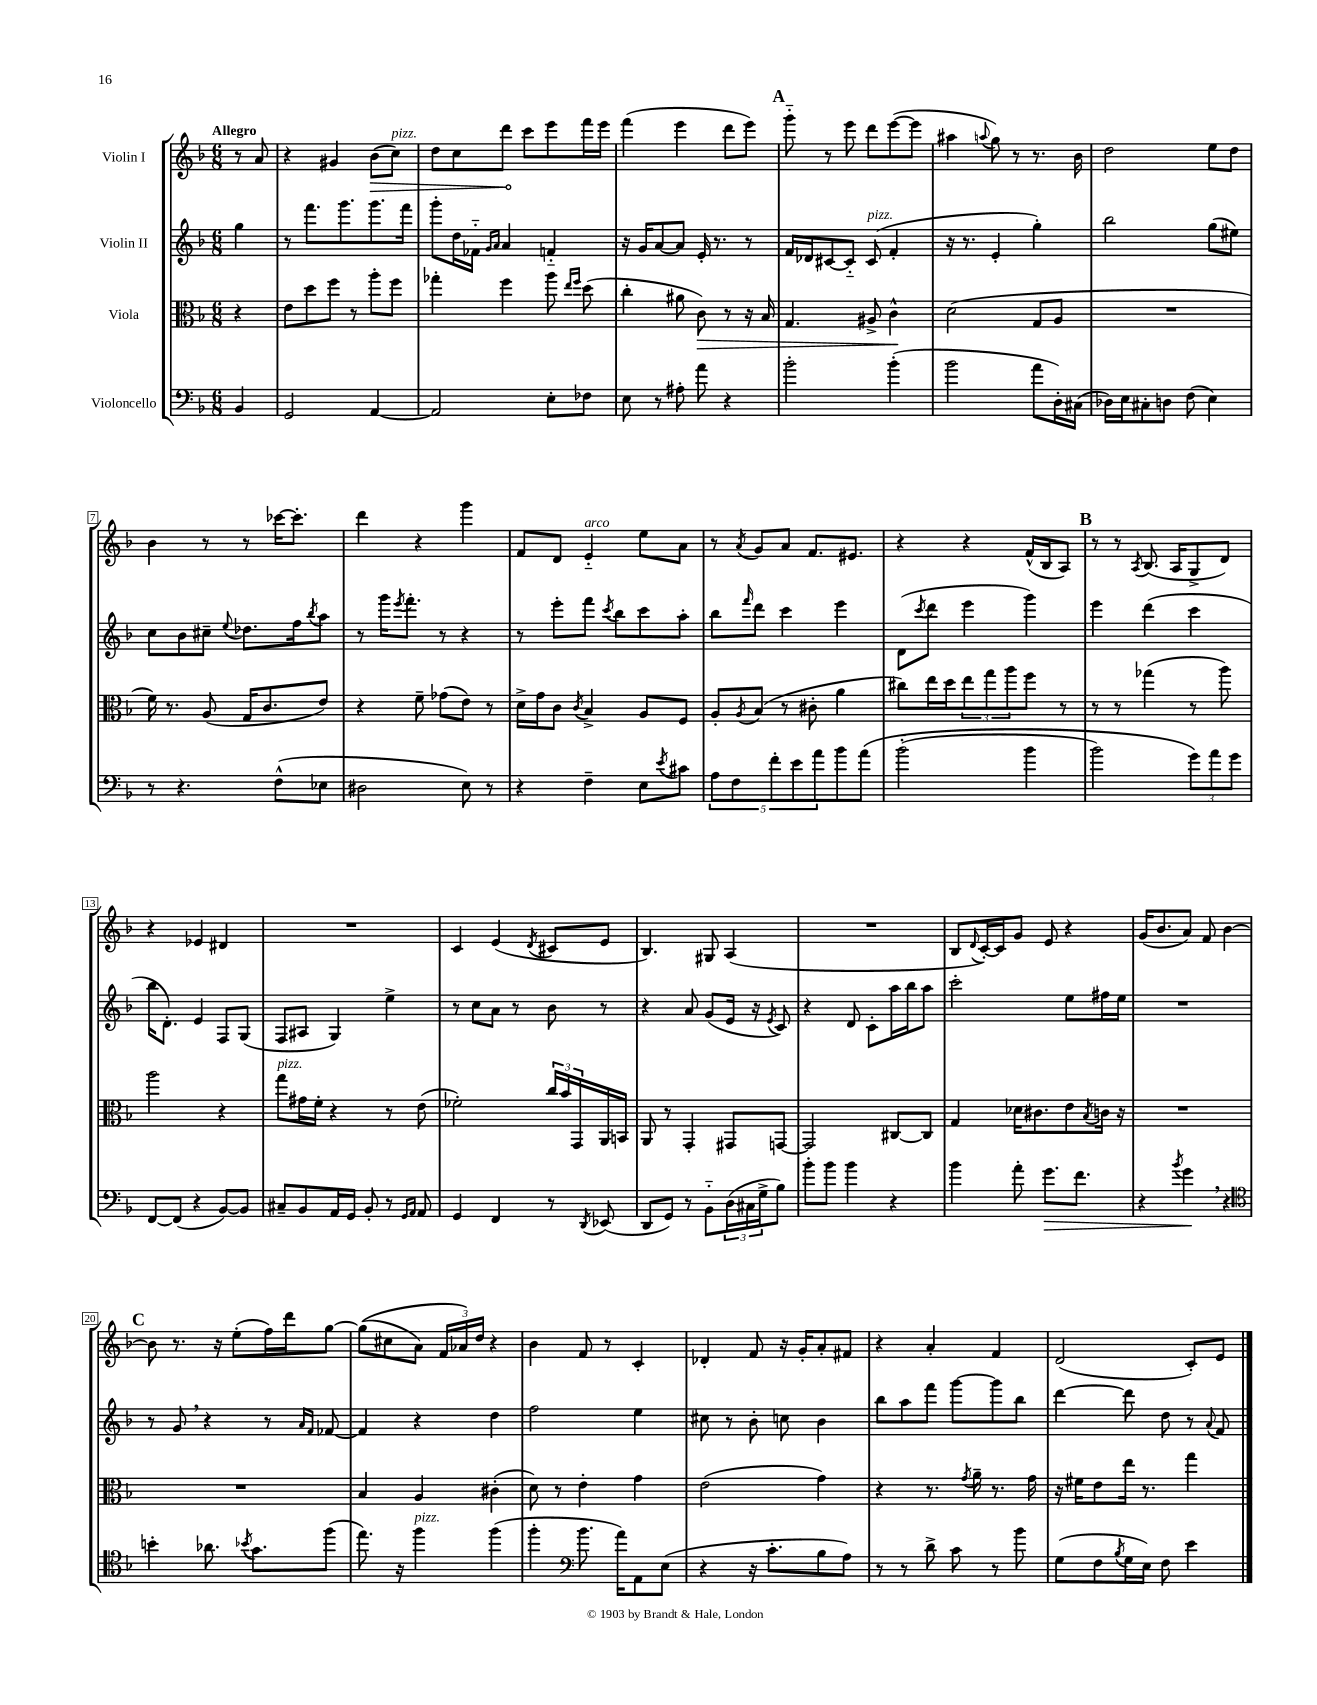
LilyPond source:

<<
\new StaffGroup <<
\new Staff = "s0" \with { instrumentName = "Violin I" } {
    \clef treble \key f \major \numericTimeSignature \time 6/8 \partial 4 \tempo "Allegro"
    r8 a'8 |
    r4 gis'4 \once \override Hairpin.circled-tip = ##t bes'8\>( c''8^\markup { \italic "pizz." }) |
    d''8 c''8 d'''8\! c'''8 e'''8 f'''16 e'''16 |
    f'''4( e'''4 d'''8 e'''8) |
    \mark \markup { \bold "A" } g'''8-_ r8 e'''8 d'''8 e'''8~( e'''8 |
    ais''4 \appoggiatura { a''8 } g''8) r8 r8. bes'16 |
    d''2 e''8 d''8 |
    bes'4 r8 r8 ces'''16~ ces'''8.-. |
    d'''4 r4 g'''4 |
    f'8 d'8 e'4-_^\markup { \italic "arco" } e''8 a'8 |
    r8 \acciaccatura { a'8 } g'8 a'8 f'8. eis'8. |
    r4 r4 f'16-^( bes16 a8) |
    \mark \markup { \bold "B" } r8 r8 \acciaccatura { a8 } bes8.( a16 g8-> d'8) |
    r4 ees'4 dis'4 |
    R2. |
    c'4 e'4( \acciaccatura { d'8 } cis'8 e'8 |
    bes4.) gis8 a4( |
    R2. |
    bes8 \appoggiatura { d'8 } c'16~-.) c'16 g'8 e'8 r4 |
    g'16( bes'8. a'8) f'8 bes'4~ |
    \mark \markup { \bold "C" } bes'8 r8. r16 e''8-.( f''16) d'''16 g''8~ |
    g''8(\( cis''8 a'8) \tuplet 3/2 { f'16 aes'16\) d''16 } r4 |
    bes'4 f'8 r8 c'4-. |
    des'4-. f'8 r16 g'16-. a'8-. fis'8 |
    r4 a'4-. f'4 |
    d'2( c'8-.) e'8 \bar "|." |
}
\new Staff = "s1" \with { instrumentName = "Violin II" } {
    \clef treble \key f \major \numericTimeSignature \time 6/8 \partial 4
    g''4 |
    r8 f'''8. g'''8. g'''8. f'''16 |
    g'''8-. d''16 fes'16-_ \grace { g'16 a'16 } a'4 f'4-_ |
    r16 g'16 a'8~ a'8 e'16-. r8. r8 |
    \mark \markup { \bold "A" } f'16 des'16 cis'8~ cis'8-_ cis'8^\markup { \italic "pizz." }( f'4-. |
    r16 r8. e'4-. g''4-.) |
    bes''2 g''8( eis''8) |
    c''8 bes'8 cis''8-- \appoggiatura { e''8 } des''8. f''16 \acciaccatura { bes''8 } a''8 |
    r8 g'''16 \acciaccatura { e'''8 } f'''8.-. r8 r4 |
    r8 e'''8-. f'''8 \acciaccatura { c'''8 } bes''8 c'''8 a''8-. |
    bes''8 \grace { f'''16 } d'''8 c'''4 e'''4 |
    d'8( \acciaccatura { c'''8 } d'''8 e'''4 g'''4) |
    \mark \markup { \bold "B" } e'''4 d'''4( c'''4 |
    bes''16 d'8.-.) e'4 f8 g8( |
    f8 ais8 g4) e''4-> |
    r8 c''8 a'8 r8 bes'8 r8 |
    r4 a'8 g'8( e'16 r16 \acciaccatura { e'8 } c'8) |
    r4 d'8 c'8-. a''16 bes''16 a''8 |
    c'''2-. e''8 fis''16 e''16 |
    R2. |
    \mark \markup { \bold "C" } r8 g'8 \breathe r4 r8 \grace { a'16 f'16 } fes'8~ |
    fes'4 r4 d''4 |
    f''2 e''4 |
    cis''8 r8 bes'8-. c''8 bes'4 |
    bes''8 a''8 f'''8 g'''8~ g'''8 bes''8 |
    d'''4~ d'''8 d''8 r8 \appoggiatura { a'8 } f'8 \bar "|." |
}
\new Staff = "s2" \with { instrumentName = "Viola" } {
    \clef alto \key f \major \numericTimeSignature \time 6/8 \partial 4
    r4 |
    e'8 d''8 f''8 r8 a''8-. f''8 |
    ges''4-. f''4 a''8 \grace { e''16 f''16 } d''8( |
    c''4-. ais'8 c'8\>) r8 r16 bes16 |
    \mark \markup { \bold "A" } g4. ais8-> c'4-^\! |
    d'2( g8 a8 |
    R2. |
    f'16) r8. a8( g16 c'8. e'8) |
    r4 f'8-- ges'8( e'8) r8 |
    d'16-> g'16 c'8 \acciaccatura { c'8 } bes4-> a8 f8 |
    a8-. \acciaccatura { a8 } bes8( r8 cis'8-. a'4 |
    cis''8) e''16 d''16 \tuplet 3/2 { e''8 g''8 a''8 } f''8 r8 |
    \mark \markup { \bold "B" } r8 r8 ges''4( r8 a''8) |
    a''2 r4 |
    g''8^\markup { \italic "pizz." } gis'16 f'16-. r4 r8 e'8( |
    fes'2-.) \tuplet 3/2 { c''16 bes'16 g,16 } a,16 b,16 |
    a,8 r8 g,4-. gis,8 g,8~ |
    g,2 cis8~ cis8 |
    g4 des'16 cis'8. e'8 \acciaccatura { bes8 } c'16 r16 |
    R2. |
    \mark \markup { \bold "C" } R2. |
    bes4 a4 cis'4-.( |
    d'8) r8 e'4-. g'4 |
    e'2( g'4) |
    r4 r8. \acciaccatura { g'8 } a'16-- r8. g'16 |
    r16 fis'16 e'8 e''16 r8. g''4 \bar "|." |
}
\new Staff = "s3" \with { instrumentName = "Violoncello" } {
    \clef bass \key f \major \numericTimeSignature \time 6/8 \partial 4
    bes,4 |
    g,2 a,4~ |
    a,2 e8-. fes8 |
    e8 r8 ais8-. a'8 r4 |
    \mark \markup { \bold "A" } bes'2-. bes'4-.( |
    bes'2 a'8 d16-.) cis16( |
    des16) e16 cis8-. d8 f8( e4) |
    r8 r4. f8-^( ees8 |
    dis2 e8) r8 |
    r4 f4-- e8 \acciaccatura { e'8 } cis'8 |
    \tuplet 5/4 { a8 f8 f'8-. e'8 a'8 } bes'8 a'8\( |
    bes'2-_( bes'4 |
    \mark \markup { \bold "B" } bes'2) \tuplet 3/2 { g'8\) a'8 g'8 } |
    f,8~ f,8( r4 bes,8~) bes,8 |
    cis8-- bes,8 a,16 g,16 bes,8-. r8 \grace { g,16 a,16 } a,8 |
    g,4 f,4 r8 \acciaccatura { d,8 } ees,8( |
    d,8 g,8) r8 bes,8-_ \tuplet 3/2 { d16( cis16 g16-> } bes8) |
    bes'8-. bes'8 bes'4 r4 |
    bes'4 a'8-. g'8.\> f'8. |
    r4 \acciaccatura { bes'8 } g'4\! \breathe r4 |
    \mark \markup { \bold "C" } \clef tenor b'4-. aes'8. \acciaccatura { bes'8 } g'8. f''8( |
    e''8.) r16 f''4^\markup { \italic "pizz." } f''4( |
    f''4-. \clef bass bes'8. a'16) a,8 e8( |
    r4 r16 c'8.-. bes8 a8) |
    r8 r8 d'8-> c'8 r8 bes'8 |
    g8( f8 \acciaccatura { bes8 } g16 e16) f8 e'4 \bar "|." |
}
>>
>>
\layout { \context { \Score \override BarNumber.stencil = #(make-stencil-boxer 0.1 0.3 ly:text-interface::print) } }
